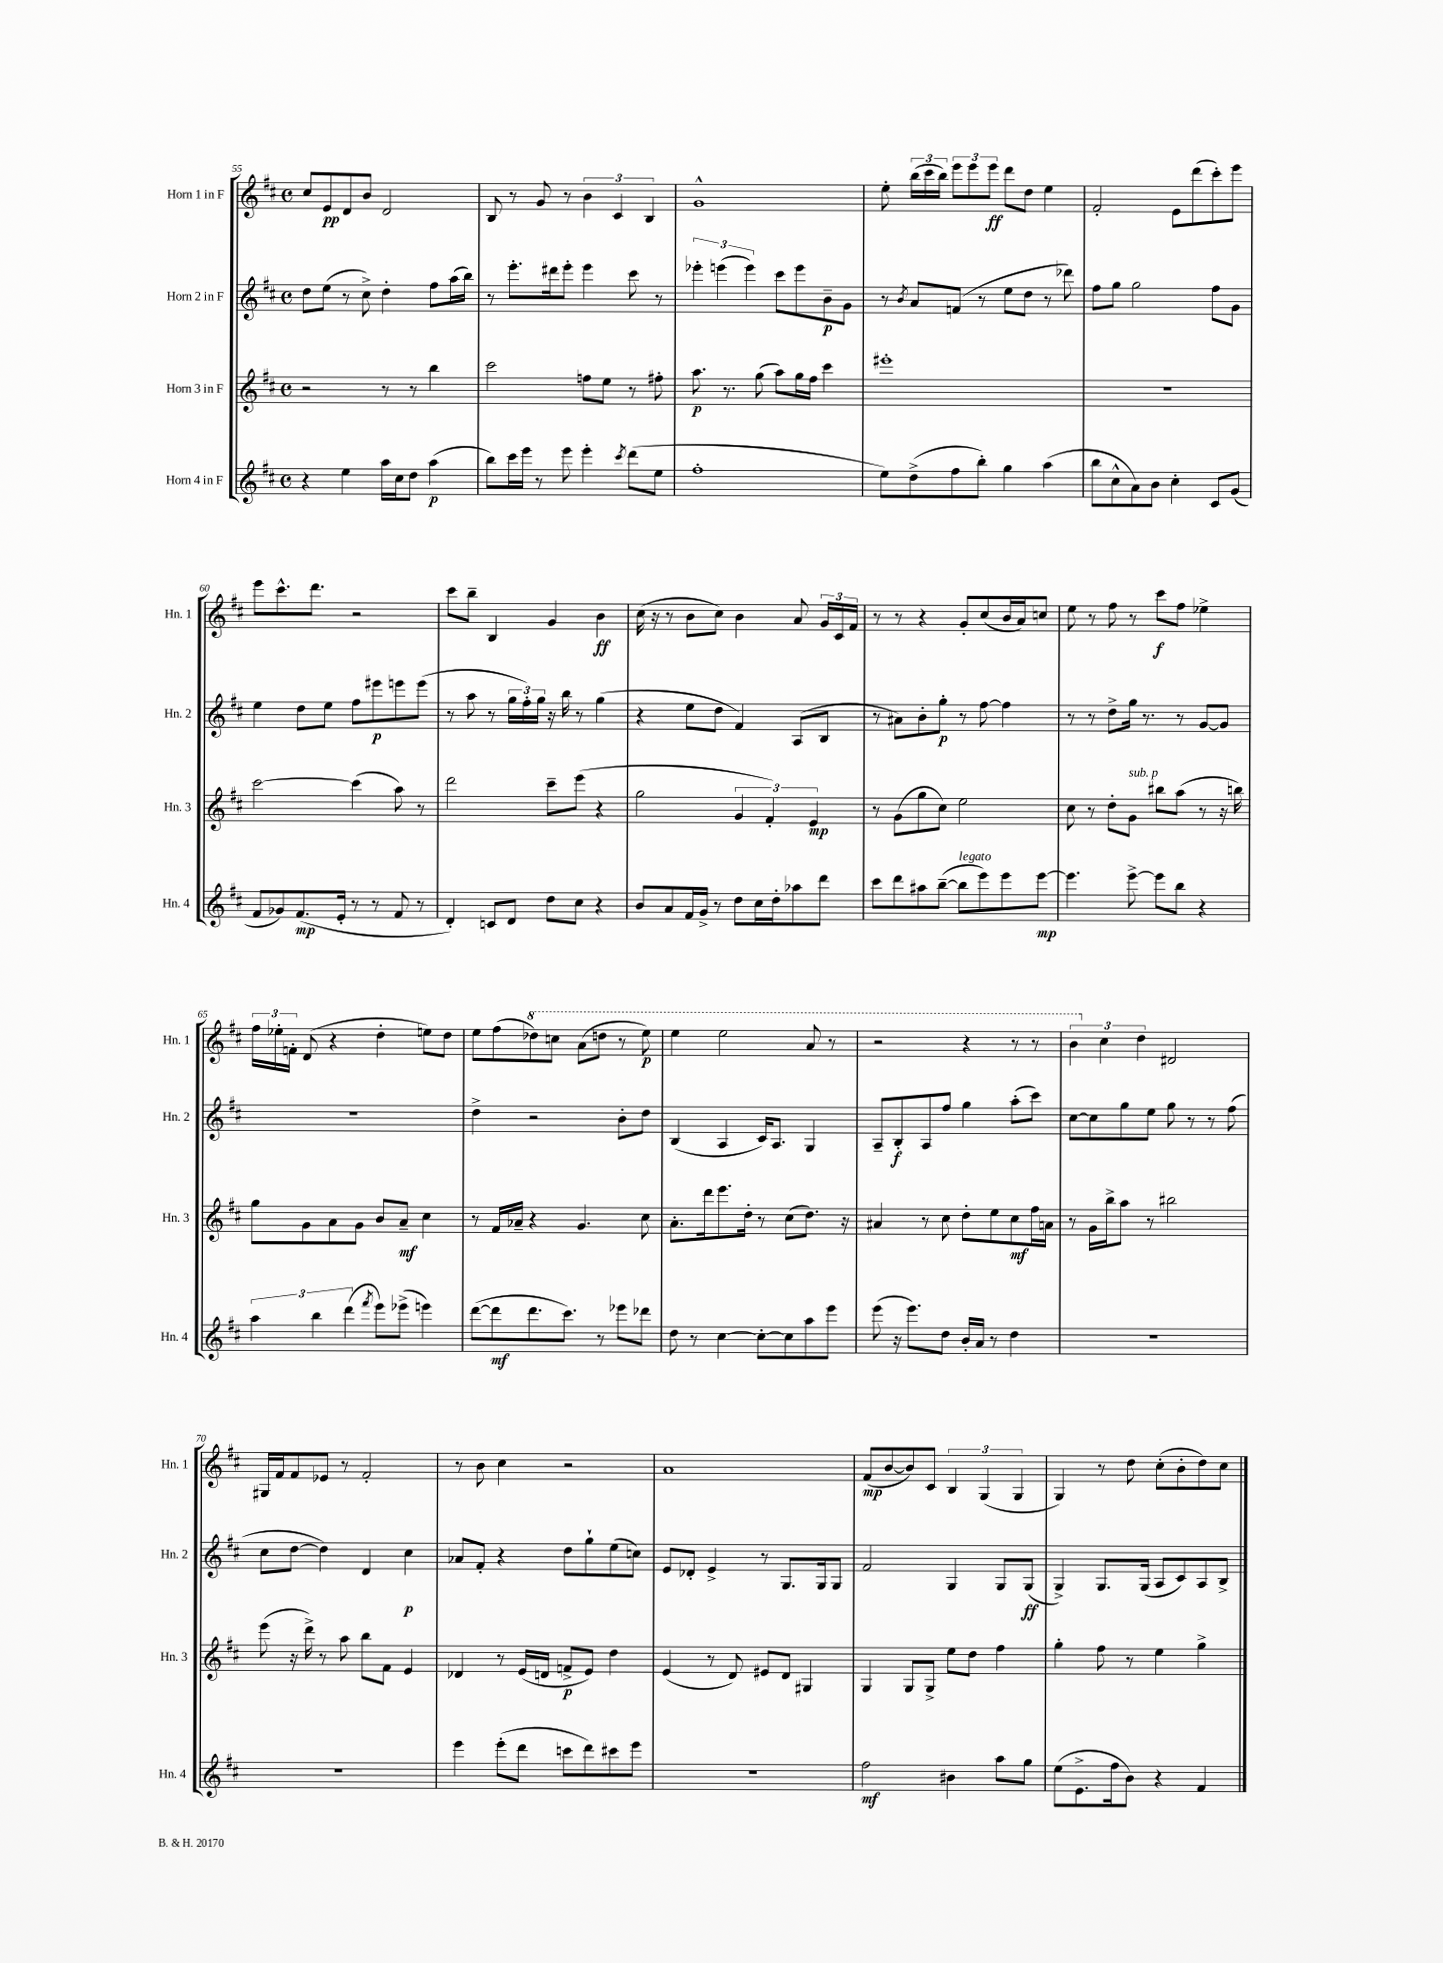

**kern	**kern	**kern	**kern
*staff4	*staff3	*staff2	*staff1
*clefG2	*clefG2	*clefG2	*clefG2
*k[f#c#]	*k[f#c#]	*k[f#c#]	*k[f#c#]
*M4/4	*M4/4	*M4/4	*M4/4
*met(c)	*met(c)	*met(c)	*met(c)
4r	2r	8dd\L	8cc#/L
.	.	(8ee\J	8e/
4ee\	.	8r	8d/
.	.	8cc#^\)	8b/J
16aa\LL	8r	4dd'\	2d/
16cc#\J	.	.	.
8dd\J	8r	.	.
(4aa\	4bb\	8ff#\L	.
.	.	(16aa\L	.
.	.	16bb\JJ)	.
=	=	=	=
8bb\L)	2ccc#\	8r	8B/
16ccc#\L	.	8.eee'\L	8r
16eee\JJ	.	.	.
8r	.	.	8g/
.	.	16ddd#\k	.
8eee\	.	8eee'\J	8r
4eee'\	8ff\L	4eee\	6b\
.	8ee\J	.	.
.	.	.	6c#/
8qccc#/	.	.	.
(8ddd\L	8r	8ccc#\	.
.	.	.	6B/
8ee\J	8ff#'\	8r	.
=	=	=	=
1ff#'	8.aa\	6eee-'\	1g^^
.	.	(6eee\	.
.	8.r	.	.
.	.	6eee\)	.
.	(8gg\	.	.
.	8aa\L)	8ccc#\L	.
.	16gg\L	8eee\	.
.	16ff#\JJ	.	.
.	4ccc#\	8b~\	.
.	.	8g\J	.
=	=	=	=
8ee\L)	1eee#'	8r	8ee'\
.	.	8qb/	.
(8dd^\	.	8a/L	(24bb\LL
.	.	.	24ccc#\
.	.	.	24bb\JJ)
8ff#\	.	(8f/J	12eee\L
.	.	.	12eee\
8bb'\J)	.	8r	.
.	.	.	12eee\J
4gg\	.	8ee\L	8ddd\L
.	.	8dd\J	8dd\J
(4aa\	.	8r	4ee\
.	.	8ddd-\)	.
=	=	=	=
8bb\L	1r	8ff#\L	2f#'/
8cc#^^\	.	8gg\J	.
8a\)	.	2gg\	.
8b\J	.	.	.
4cc#'\	.	.	8e\L
.	.	.	(8ddd\
8c#/L	.	8ff#\L	8ccc#'\)
(8g/J	.	8g\J	8eee\J
=	=	=	=
8f#/L	[2ccc#\	4ee\	8eee\L
8g-/)	.	.	8.ccc#^^\
(8.f#/	.	8dd\L	.
.	.	.	8.ddd\J
.	.	8ee\J	.
16e'/Jk	.	.	.
8r	(4ccc#\]	8ff#\L	2r
8r	.	8eee#\	.
8f#/	8aa\)	8eee\	.
8r	8r	(8eee\J	.
=	=	=	=
4d'/)	2ddd\	8r	8ccc#\L
.	.	8aa\	8bb~\J
8c/L	.	8r	4B/
8d/J	.	24gg\LL	.
.	.	24ff#'\)	.
.	.	24gg\JJ	.
8dd\L	8ccc#~\L	16r	4g/
.	.	16bb\	.
8cc#\J	(8eee\J	8r	.
4r	4r	(4gg\	4b\
=	=	=	=
8b/L	2gg\	4r	(16cc#\
.	.	.	16r
8a/	.	.	8r
16f#/L	.	8ee\L	8b\L
16g^/JJ	.	.	.
8r	.	8dd\J	8cc#\J)
8dd\L	6g/	4f#/)	4b\
16cc#\L	.	.	.
.	6f#'/)	.	.
16dd'\J	.	.	.
8aa-\	.	(8A/L	8a/
.	6e/	.	.
8ddd\J	.	8B/J	24g/LL
.	.	.	24c#/
.	.	.	24f#/JJ
=	=	=	=
8ccc#\L	8r	8r	8r
8ddd\	(8g\L	8a#\L)	8r
8aa#\	8gg\	8b'\	4r
([8bb~\J	8cc#\J)	8gg'\J	.
8bb\]L	2ee\	8r	8g'/L
8eee\)	.	[8ff#\	(8cc#/
8eee\	.	4ff#\]	16b/L
.	.	.	16a/J)
[8eee\J	.	.	8cc/J
=	=	=	=
4.eee\]	8cc#\	8r	8ee\
.	8r	8r	8r
.	8dd'\L	8dd^\L	8ff#\
[8eee^\	8g\J	16gg\Jk	8r
.	.	8.r	.
8eee\]L	8bb#\L	.	8ccc#\L
8bb\J	(8aa\J	8r	8ff#\J
4r	8r	[8g/L	4ee-^\
.	16r	8g/]J	.
.	16bb\)	.	.
=	=	=	=
6aa\	8gg\L	1r	24ff#\LL
.	.	.	24ee-'\
.	.	.	24f'\JJ
.	8g\	.	(8d/
6bb\	.	.	.
.	8a\	.	4r
(6ddd\	.	.	.
.	8g\J	.	.
8qfff#/	.	.	.
8eee\L)	8b/L	.	4dd'\
(8eee-^\J	8a~/J	.	.
4eee\)	4cc#\	.	8ee\L)
.	.	.	8dd\J
=	=	=	=
([8ddd\L	8r	4dd^\	8ee\L
8ddd\]	16f#/LL	.	(8ff#\
.	16a-~/JJ	.	.
8.ddd\	4r	2r	8ddd-\)
.	.	.	8ccc\J
8.ccc#\J)	.	.	.
.	4.g/	.	(8aa\L
8r	.	.	8ddd\J
8eee-\L	.	8b'\L	8r
8ddd-\J	8cc#\	8dd\J	8eee\)
=	=	=	=
8dd\	8.a'\L	(4B/	4eee\
8r	.	.	.
.	16ddd\k	.	.
[4cc#\	8.eee\	4A/	2eee\
.	16dd'\Jk	.	.
8cc#'\_L	8r	16c#/LK)	.
.	.	8.A/J	.
8cc#\]	(8cc#\L	.	.
8aa\	8.dd\J)	4G/	8aa/
8eee\J	.	.	8r
.	16r	.	.
=	=	=	=
(8eee\	4a#/	8A~/L	2r
16r	.	8B'/	.
8.eee\L)	.	.	.
.	8r	8A/	.
8dd\J	8cc#\	8ff#/J	.
16b'/LL	8dd'\L	4gg\	4r
16a/JJ	.	.	.
8r	8ee\	.	.
4dd\	8cc#\	(8aa'\L	8r
.	16ff#\L	8ccc#\J)	8r
.	16a\JJ	.	.
=	=	=	=
1r	8r	[8cc#\L	6bb\
.	16g\LL	8cc#\]	.
.	.	.	6cc#\
.	16bb^\J	.	.
.	8aa\J	8gg\	.
.	.	.	6dd\
.	8r	8ee\J	.
.	2bb#\	8gg\	2d#/
.	.	8r	.
.	.	8r	.
.	.	(8ff#\	.
=	=	=	=
1r	(8eee\	8cc#\L	16G#/LL
.	.	.	16f#/J
.	16r	[8dd\J	8f#/
.	16ddd^\)	.	.
.	8r	4dd\])	8e-/J
.	8aa\	.	8r
.	8bb\L	4d/	2f#'/
.	8f#\J	.	.
.	4e/	4cc#\	.
=	=	=	=
4eee\	4d-/	8a-/L	8r
.	.	8f#'/J	8b\
(8eee'\L	8r	4r	4cc#\
8ddd\J	(16e/LL	.	.
.	16d/JJ	.	.
8ccc\L	8f^/L	8dd\L	2r
8ddd\)	8e/J)	8gg`\	.
8ccc#\	4dd\	(8ee\	.
8eee\J	.	8cc\J)	.
=	=	=	=
1r	(4e/	8e/L	1a
.	.	8d-'/J	.
.	8r	4e^/	.
.	8d/)	.	.
.	8e#/L	8r	.
.	8d/J	8.G/L	.
.	4G#/	.	.
.	.	16G/k	.
.	.	8G/J	.
=	=	=	=
2ff#\	4G/	2f#/	(8f#/L
.	.	.	[8b/
.	8G/L	.	8b/])
.	8G^/J	.	8c#/J
4b#\	8ee\L	4G/	6B/
.	8dd\J	.	.
.	.	.	(6G/
8aa\L	4ff#\	8G/L	.
.	.	.	6G/
8gg\J	.	(8G/J	.
=	=	=	=
(8ee\L	4gg'\	4G^/)	4G/)
8.e^\	.	.	.
.	8ff#\	8.G/L	8r
16ff#\k	.	.	.
8b\J)	8r	.	8dd\
.	.	(16G/Jk	.
4r	4ee\	8A/L	(8cc#'\L
.	.	8c#/)	8b'\
4f#/	4gg^\	8A/	8dd\)
.	.	8B^/J	8cc#\J
==	==	==	==
*-	*-	*-	*-
